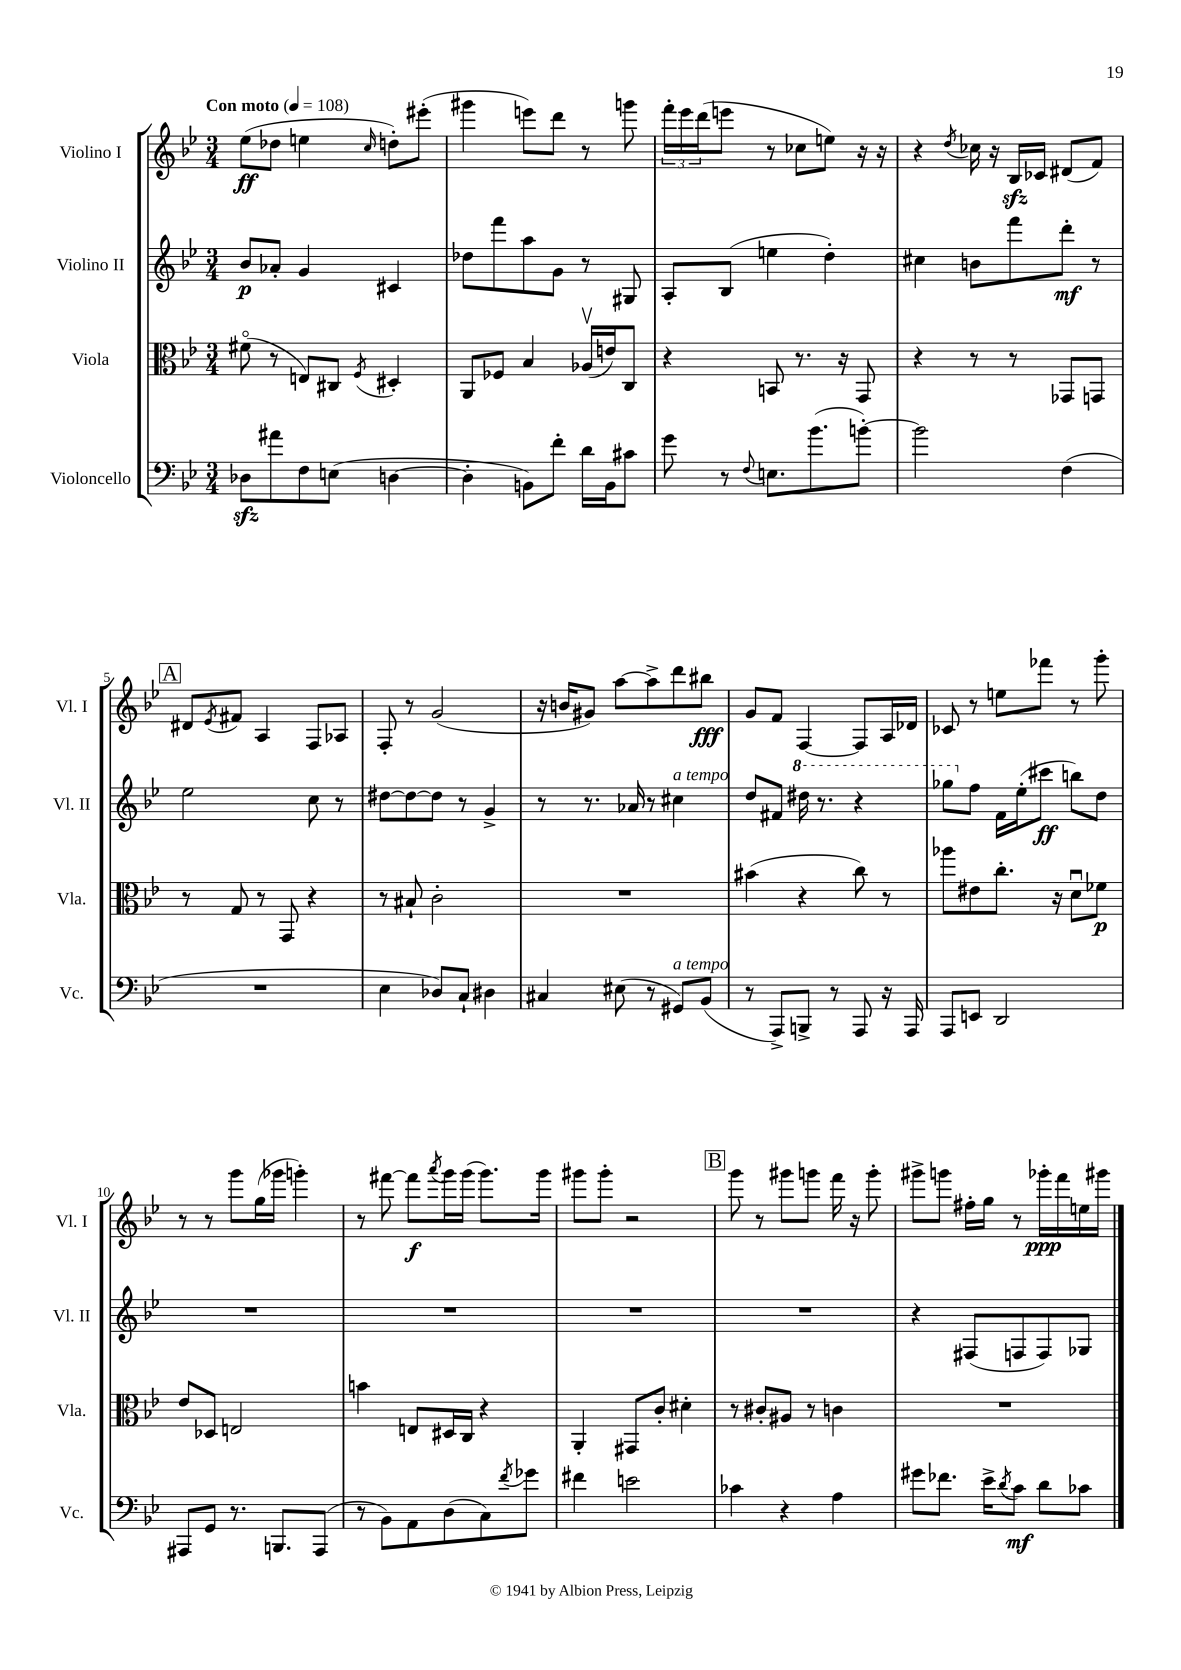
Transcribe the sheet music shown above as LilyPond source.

<<
\new StaffGroup <<
\new Staff = "s0" \with { instrumentName = "Violino I" shortInstrumentName = "Vl. I" } {
    \clef treble \key bes \major \numericTimeSignature \time 3/4 \tempo "Con moto" 4 = 108
    ees''8\ff( des''8 e''4 \grace { c''16 } d''8-.) eis'''8-.( |
    gis'''4 e'''8) d'''8 r8 g'''8 |
    \tuplet 3/2 { f'''16-. ees'''16 d'''16( } e'''8 r8 ces''8 e''8) r16 r16 |
    r4 \acciaccatura { d''8 } ces''16 r16 bes16\sfz ces'16 dis'8( f'8) |
    \mark \markup { \box "A" } dis'8 \acciaccatura { ees'8 } fis'8 a4 f8 aes8 |
    f8-. r8 g'2( |
    r16 b'16 gis'8) a''8~ a''8-> d'''8 bis''8\fff |
    g'8 f'8 f4~ f8 a16 des'16 |
    ces'8 r8 e''8 fes'''8 r8 g'''8-. |
    r8 r8 g'''8 g''16( ges'''16 g'''4-.) |
    r8 fis'''8~ fis'''8\f \acciaccatura { a'''8 } g'''16 g'''16( g'''8.) g'''16 |
    gis'''8 gis'''8-. r2 |
    \mark \markup { \box "B" } g'''8 r8 gis'''8 g'''8 f'''16 r16 g'''8-. |
    gis'''8-> g'''8 fis''16-. g''16 r8 ges'''16-.\ppp f'''16 e''16 gis'''16 \bar "|." |
}
\new Staff = "s1" \with { instrumentName = "Violino II" shortInstrumentName = "Vl. II" } {
    \clef treble \key bes \major \numericTimeSignature \time 3/4
    bes'8\p aes'8-. g'4 cis'4 |
    des''8 f'''8 a''8 g'8 r8 gis8 |
    a8-. bes8( e''4 d''4-.) |
    cis''4 b'8 f'''8 d'''8-.\mf r8 |
    \mark \markup { \box "A" } ees''2 c''8 r8 |
    dis''8~ dis''8~ dis''8 r8 g'4-> |
    r8 r8. aes'16 r8 cis''4^\markup { \italic "a tempo" } |
    d''8 fis'8 \ottava #1 dis'''16 r8. r4 |
    ges'''8 \ottava #0 f''8 f'16 ees''16-.( cis'''8\ff b''8) d''8 |
    R2. |
    R2. |
    R2. |
    \mark \markup { \box "B" } R2. |
    r4 fis8( f8 f8) ges8 \bar "|." |
}
\new Staff = "s2" \with { instrumentName = "Viola" shortInstrumentName = "Vla." } {
    \clef alto \key bes \major \numericTimeSignature \time 3/4
    fis'8\flageolet( r8 e8) cis8 \acciaccatura { f8 } dis4-. |
    a,8 fes8 bes4 aes16\upbow( e'16) c8 |
    r4 b,8 r8. r16 g,8 |
    r4 r8 r8 ges,8 g,8 |
    \mark \markup { \box "A" } r8 g8 r8 g,8 r4 |
    r8 bis8-! c'2-. |
    R2. |
    bis'4( r4 c''8) r8 |
    aes''8 eis'8 c''8.-. r16 d'8\downbow fes'8\p |
    ees'8 des8 e2 |
    b'4 e8 dis16 c16 r4 |
    a,4-. gis,8 c'8-. dis'4-. |
    \mark \markup { \box "B" } r8 cis'8-. ais8 r8 c'4 |
    R2. \bar "|." |
}
\new Staff = "s3" \with { instrumentName = "Violoncello" shortInstrumentName = "Vc." } {
    \clef bass \key bes \major \numericTimeSignature \time 3/4
    des8\sfz ais'8 f8 e8( d4~ |
    d4-. b,8) f'8-. d'16 b,16 cis'8 |
    g'8 r8 \appoggiatura { f8 } e8. bes'8.( b'8~-.) |
    b'2 f4( |
    \mark \markup { \box "A" } R2. |
    ees4 des8) c8-! dis4 |
    cis4 eis8( r8 gis,8^\markup { \italic "a tempo" }) bes,8( |
    r8 a,,8->) b,,8-> r8 a,,8 r16 a,,16 |
    a,,8 e,8 d,2 |
    ais,,8 g,8 r8. b,,8. ais,,8( |
    r8 bes,8) a,8 d8( c8) \acciaccatura { f'8 } ges'8 |
    fis'4 e'2 |
    \mark \markup { \box "B" } ces'4 r4 a4 |
    gis'8 fes'8. ees'16-> \acciaccatura { d'8 } c'8\mf d'8 ces'8 \bar "|." |
}
>>
>>
